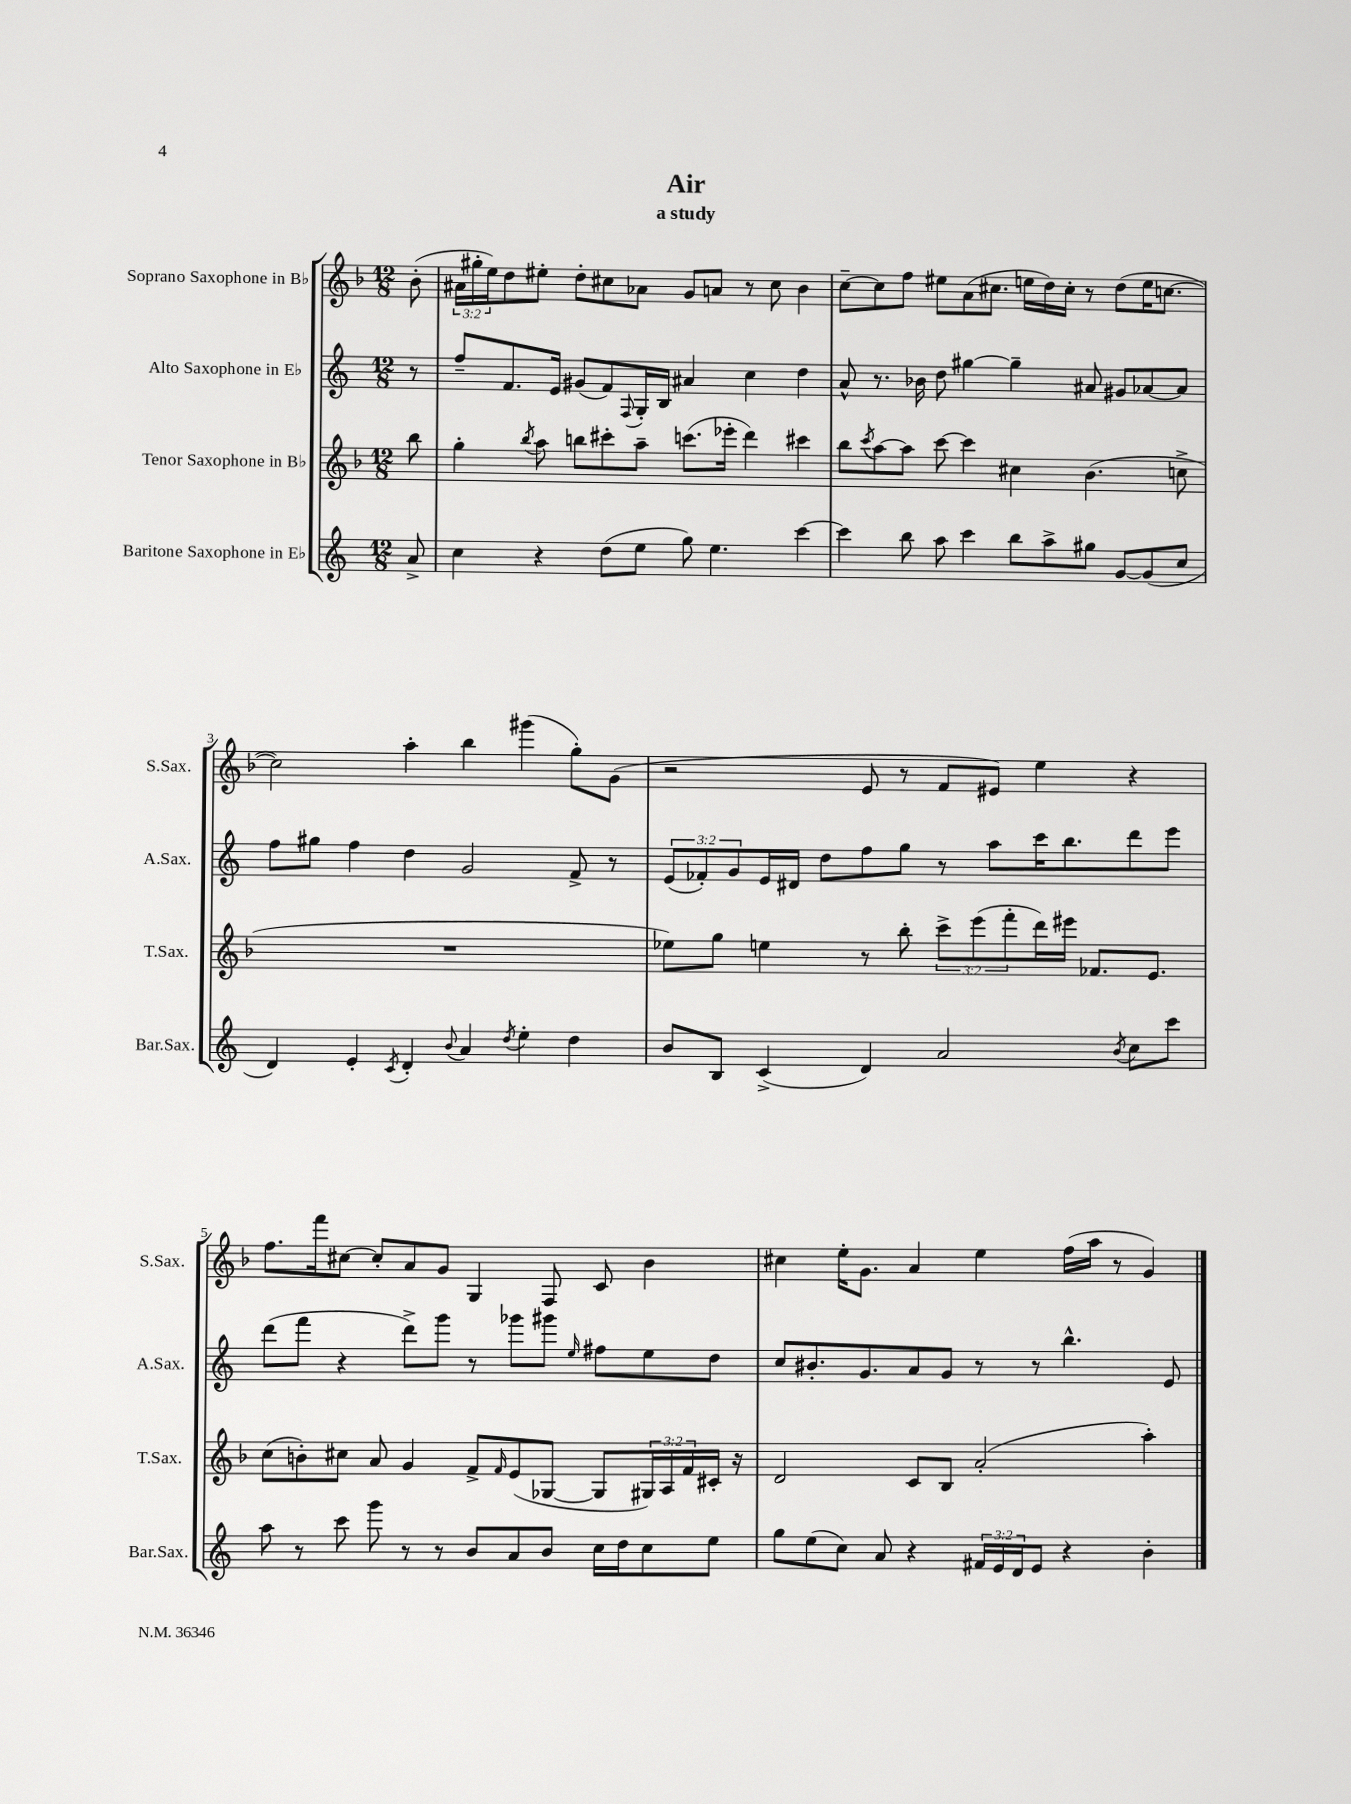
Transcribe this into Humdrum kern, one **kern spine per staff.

**kern	**kern	**kern	**kern
*staff4	*staff3	*staff2	*staff1
*clefG2	*clefG2	*clefG2	*clefG2
*k[]	*k[b-]	*k[]	*k[b-]
*M12/8	*M12/8	*M12/8	*M12/8
8a^	8bb-	8r	(8b-'
=	=	=	=
4cc	4gg'	8ff~	24a#
.	.	.	24gg#'
.	.	.	24ee)
.	.	8.f	8dd
.	8qbb-	.	.
4r	8aa	.	8ee#'
.	.	16e	.
.	8bb	(8g#	8dd'
(8dd	8ccc#'	8f)	8cc#
.	.	8qqF	.
8ee	8aa~	16G'	8a-
.	.	16B	.
8gg)	(8.ccc	4a#	8g
4.ee	.	.	8a
.	16eee-'	.	.
.	4ddd)	4cc	8r
.	.	.	8cc#
[4ccc	4ccc#	4dd	4b-
=	=	=	=
4ccc]	8bb-	8a^^	[8cc~
.	8qccc	.	.
.	[8aa	8.r	8cc]
8bb	8aa]	.	8ff
.	.	16b-	.
8aa	[8ccc	8dd	8ee#
4ccc	4ccc]	[4gg#	(8a
.	.	.	8.cc#
8bb	4cc#	4gg#~]	.
.	.	.	16ee
8aa^	.	.	16dd)
.	.	.	16cc#'
8gg#	(4.b-	8a#	8r
[8g	.	8g#	(8dd
(8g]	.	[8a-	16ee
.	.	.	[8.cc
8cc	8cc^	8a-]	.
=	=	=	=
4d)	1.r	8ff	2cc])
.	.	8gg#	.
4e'	.	4ff	.
8qc	.	.	.
4d'	.	4dd	4aa'
8qqb	.	.	.
4a	.	2g	4bb-
8qdd	.	.	.
4ee'	.	.	(4ggg#
4dd	.	8f^	8gg')
.	.	8r	(8g
=	=	=	=
8b	8ee-)	(12e	2r
.	.	12f-')	.
8B	8gg	.	.
.	.	12g	.
(4c^	4ee	16e	.
.	.	16d#	.
.	.	8dd	.
4d)	8r	8ff	8e
.	8bb-'	8gg	8r
2a	12ccc^	8r	8f
.	(12eee	.	.
.	.	8aa	8e#)
.	12fff'	.	.
.	16ddd)	16ccc	4ee
.	16eee#	8.bb	.
.	8.f-	.	.
8qb	.	.	.
8cc	.	8ddd	4r
.	8.e	.	.
8ccc	.	8eee	.
=	=	=	=
8aa	(8cc	(8ddd	8.ff
8r	8b')	8fff	.
.	.	.	16fff
8ccc	8cc#	4r	[8cc#
8ggg	8a	.	8cc#']
8r	4g	8ddd^)	8a
8r	.	8ggg	8g
8b	8f^	8r	4G
.	16qqf	.	.
8a	(8e	8ggg-	.
8b	[8G-	8ggg#	8F
.	.	16qqee	.
16cc	8G-]	8ff#	8c
16dd	.	.	.
8cc	24G#)	8ee	4b-
.	24A	.	.
.	24f	.	.
8ee	16c#'	8dd	.
.	16r	.	.
=	=	=	=
8gg	2d	8cc	4cc#
(8ee	.	8.b#'	.
8cc)	.	.	16ee'
.	.	8.g	8.g
8a	.	.	.
4r	8c	8a	4a
.	8B-	8g	.
24f#	(2a'	8r	4ee
24e	.	.	.
24d	.	.	.
8e	.	8r	.
4r	.	4.bb^^	(16ff
.	.	.	16aa
.	.	.	8r
4b'	4aa')	.	4g)
.	.	8e	.
==	==	==	==
*-	*-	*-	*-
